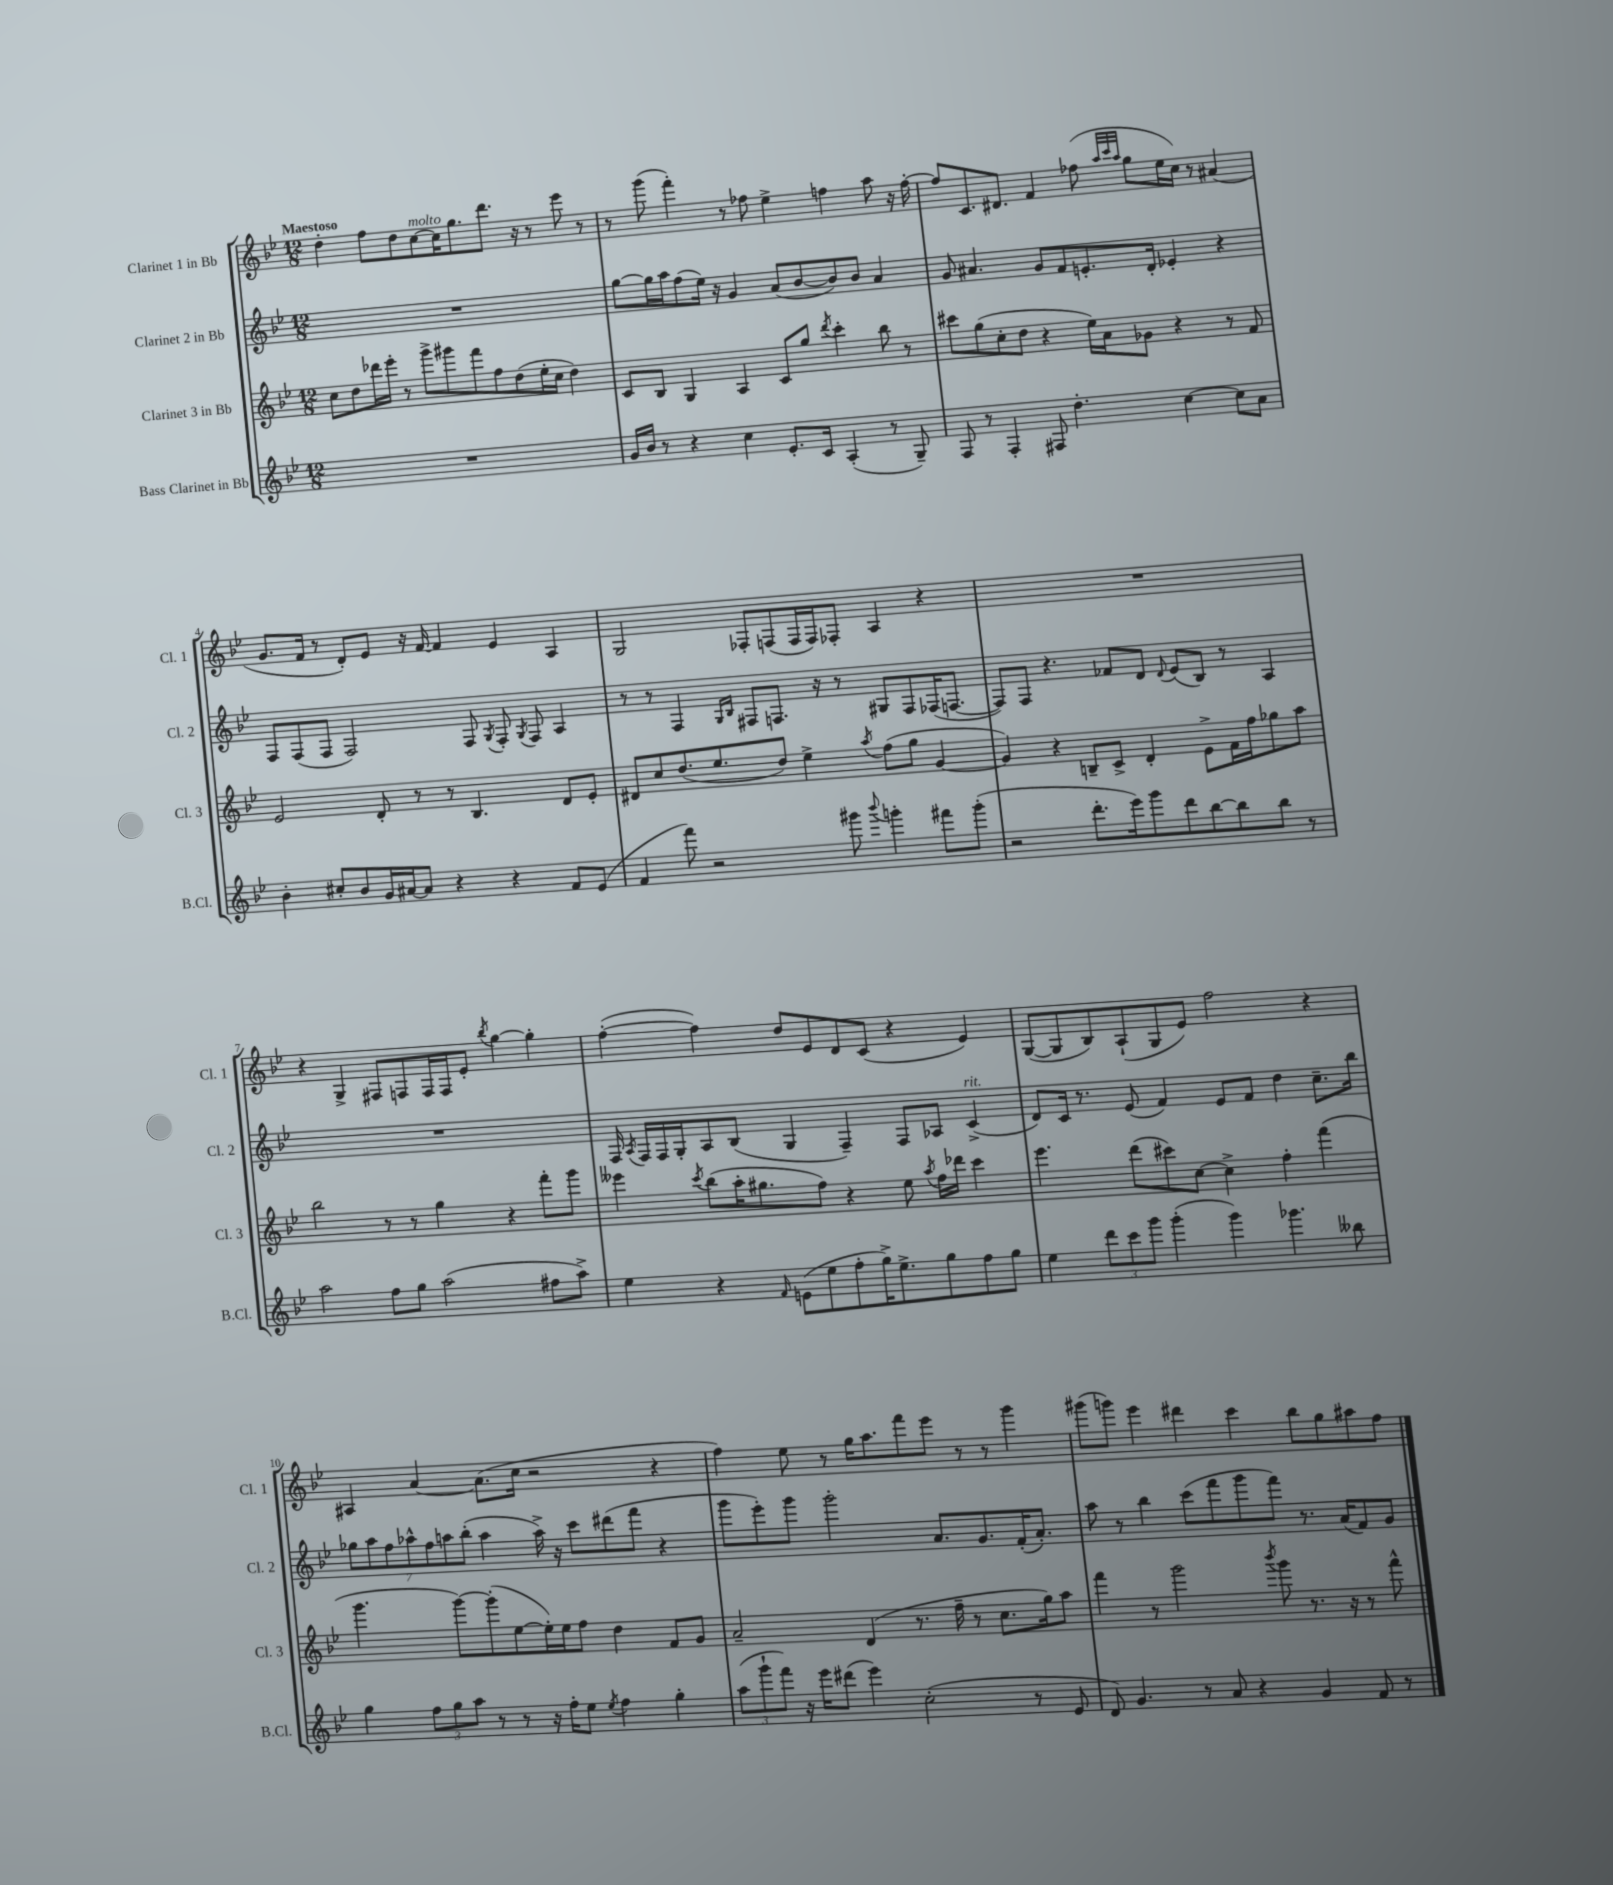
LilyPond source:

<<
\new StaffGroup <<
\new Staff = "s0" \with { instrumentName = "Clarinet 1 in Bb" shortInstrumentName = "Cl. 1" } {
    \clef treble \key bes \major \numericTimeSignature \time 12/8 \tempo "Maestoso"
    \autoBeamOff d''4-. f''8[ d''8 c''8~^\markup { \italic "molto" } c''16 g''8. d'''8.] r16 r8 ees'''8 r8 |
    r8 g'''8( f'''4-.) r8 fes''8 ees''4-> f''4 a''8 r16 f''16~-. |
    f''8[ c'8. dis'8.] f'4 fes''8( \grace { a''32[ c'''32 a''32] } g''8[ ees''16 c''16]) r8 ais'4( |
    g'8.[ f'16] r8 d'8[-.) ees'8] r16 f'16~ f'4 ees'4 a4 |
    g2 fes8[-. f8( f16 f16) fes8]-. a4 r4 |
    R1. |
    r4 g4-> fis8[ f8 f16 f16 ees'8]-. \acciaccatura { bes''8 } g''4~ g''4-. |
    f''4~-.( f''4) d''8[ ees'8 d'8 c'8]( r4 ees'4) |
    g8[~( g8 bes8) a8-!( g8 ees'8]) f''2 r4 |
    ais4 a'4~ a'8.[( c''16] r2 r4 |
    f''4) ees''8 r8 g''16[ a''8. f'''8 ees'''8] r8 r8 g'''4 |
    gis'''8[( g'''8]) ees'''4 dis'''4 c'''4 bes''8[ g''8 ais''8 f''8] \bar "|." |
}
\new Staff = "s1" \with { instrumentName = "Clarinet 2 in Bb" shortInstrumentName = "Cl. 2" } {
    \clef treble \key bes \major \numericTimeSignature \time 12/8
    \autoBeamOff R1. |
    g''8[~ g''16 a''16 f''8( ees''16]) r16 g'4 a'8[( bes'8~ bes'8) bes'8] a'4 |
    g'8 ais'4. g'8[ f'8 e'8.-. d'16]-. ees'4-. r4 |
    f8[ f8( f8] f2) f8 \acciaccatura { g8 } f8-. \acciaccatura { g8 } f8 a4 |
    r8 r8 f4 \grace { g16[ bes16] } fis8[ f8.] r16 r8 gis8[ f8 fes16( f8.]~ |
    f8[) f8] r4. fes'8[ d'8] \appoggiatura { d'8 } ees'8[( bes8]) r8 a4 |
    R1. |
    f16 \acciaccatura { a8 } f16[ f16 g16-. a8 bes8]( g4 f4--) f8[ aes8] c'4->^\markup { \italic "rit." }( |
    d'8[) c'16] r8. ees'8( f'4) ees'8[ f'8] d''4 c''8.[-- bes''16] |
    \tuplet 7/4 { ges''8[ a''8 f''8 aes''8-^ f''8 a''8 bes''8]-.( } a''4 a''16->) r16 c'''8[ dis'''8( f'''8] r4 |
    g'''8[ ees'''8-.) g'''8] g'''2-. a'8.[ g'8. f'16-.( a'8.]-.) |
    a''8 r8 bes''4 c'''8[( f'''8 g'''8 f'''8]) r8. a'16[( f'8) g'8] \bar "|." |
}
\new Staff = "s2" \with { instrumentName = "Clarinet 3 in Bb" shortInstrumentName = "Cl. 3" } {
    \clef treble \key bes \major \numericTimeSignature \time 12/8
    \autoBeamOff c''8[ d''8 des'''16 ees'''16]-. r8 g'''8[-> gis'''8 f'''8 f''8 d''8( ees''16-. c''16] d''4) |
    c'8[ bes8] g4 a4 c'8[ g''8] \acciaccatura { d'''8 } c'''4-. bes''8 r8 |
    cis'''8[ g''8( c''8-. d''8] r4 ees''16[) a'16 ges'8] r4 r8 f'8 |
    ees'2 d'8-. r8 r8 bes4. d'8[ ees'8]-. |
    dis'8[ c''8 d''8.( ees''8. d''8]) ees''4-> \acciaccatura { a''8 } f''8[( g''8] g'4~ |
    g'4) r4 b8[-- c'8]-> d'4-. ees'8[-> f'16 f''16 ges''8 a''8] |
    bes''2 r8 r8 g''4 r4 f'''8[-. g'''8] |
    eeses'''4 \acciaccatura { c'''8 } bes''8[( a''16-. gis''8. f''8]) r4 ees''8 \acciaccatura { a''8 } f''16[ des'''16] c'''4 |
    ees'''4. d'''8[( cis'''8) c''8]~ c''4-> f''4-. f'''4( |
    g'''4. g'''8[~) g'''8-.( ees''8~ ees''16-.) ees''16 f''8] d''4 f'8[ g'8] |
    a'2-- d'4( r8. f''16-- r8 c''8.[ g''16) a''8] |
    f'''4 r8 g'''2 \acciaccatura { bes'''8 } g'''8 r8. r16 r8 f'''8-^ \bar "|." |
}
\new Staff = "s3" \with { instrumentName = "Bass Clarinet in Bb" shortInstrumentName = "B.Cl." } {
    \clef treble \key bes \major \numericTimeSignature \time 12/8
    \autoBeamOff R1. |
    g'16[ bes'16] r8 r4 c''4 ees'8.[-. c'16] a4-.( r8 g8--) |
    f8 r8 f4-. fis8 d''4.-. c''4~ c''8[ a'8] |
    bes'4-. cis''8[-. bes'8 g'16 ais'16~ ais'8] r4 r4 f'8[ ees'8]( |
    f'4 f'''8) r2 gis'''8 \appoggiatura { bes'''8 } g'''4-. fis'''8[ g'''8]-.( |
    r2 d'''8.[-. ees'''16) g'''8 d'''8 bes''8~ bes''8 bes''8] r8 |
    a''2 f''8[ g''8] a''2( fis''8[ a''8]->) |
    ees''4 r4 \grace { f'16 } e'8[( ees''8 f''8-. g''16->) ees''8.-> g''8 f''8 g''8] |
    ees''4 \tuplet 3/2 { d'''8[ c'''8 g'''8] } g'''4-.( g'''4) ges'''4. beses''8 |
    g''4 \tuplet 3/2 { f''8[ g''8 a''8] } r8 r8 r16 f''16[-. ees''8] \acciaccatura { ees''8 } f''4 g''4-. |
    \tuplet 3/2 { a''8[( g'''8-! f'''8]) } r16 ees'''16[ dis'''8]( ees'''4) c''2-.( r8 ees'8 |
    d'8) g'4. r8 a'8 r4 g'4 f'8 r8 \bar "|." |
}
>>
>>
